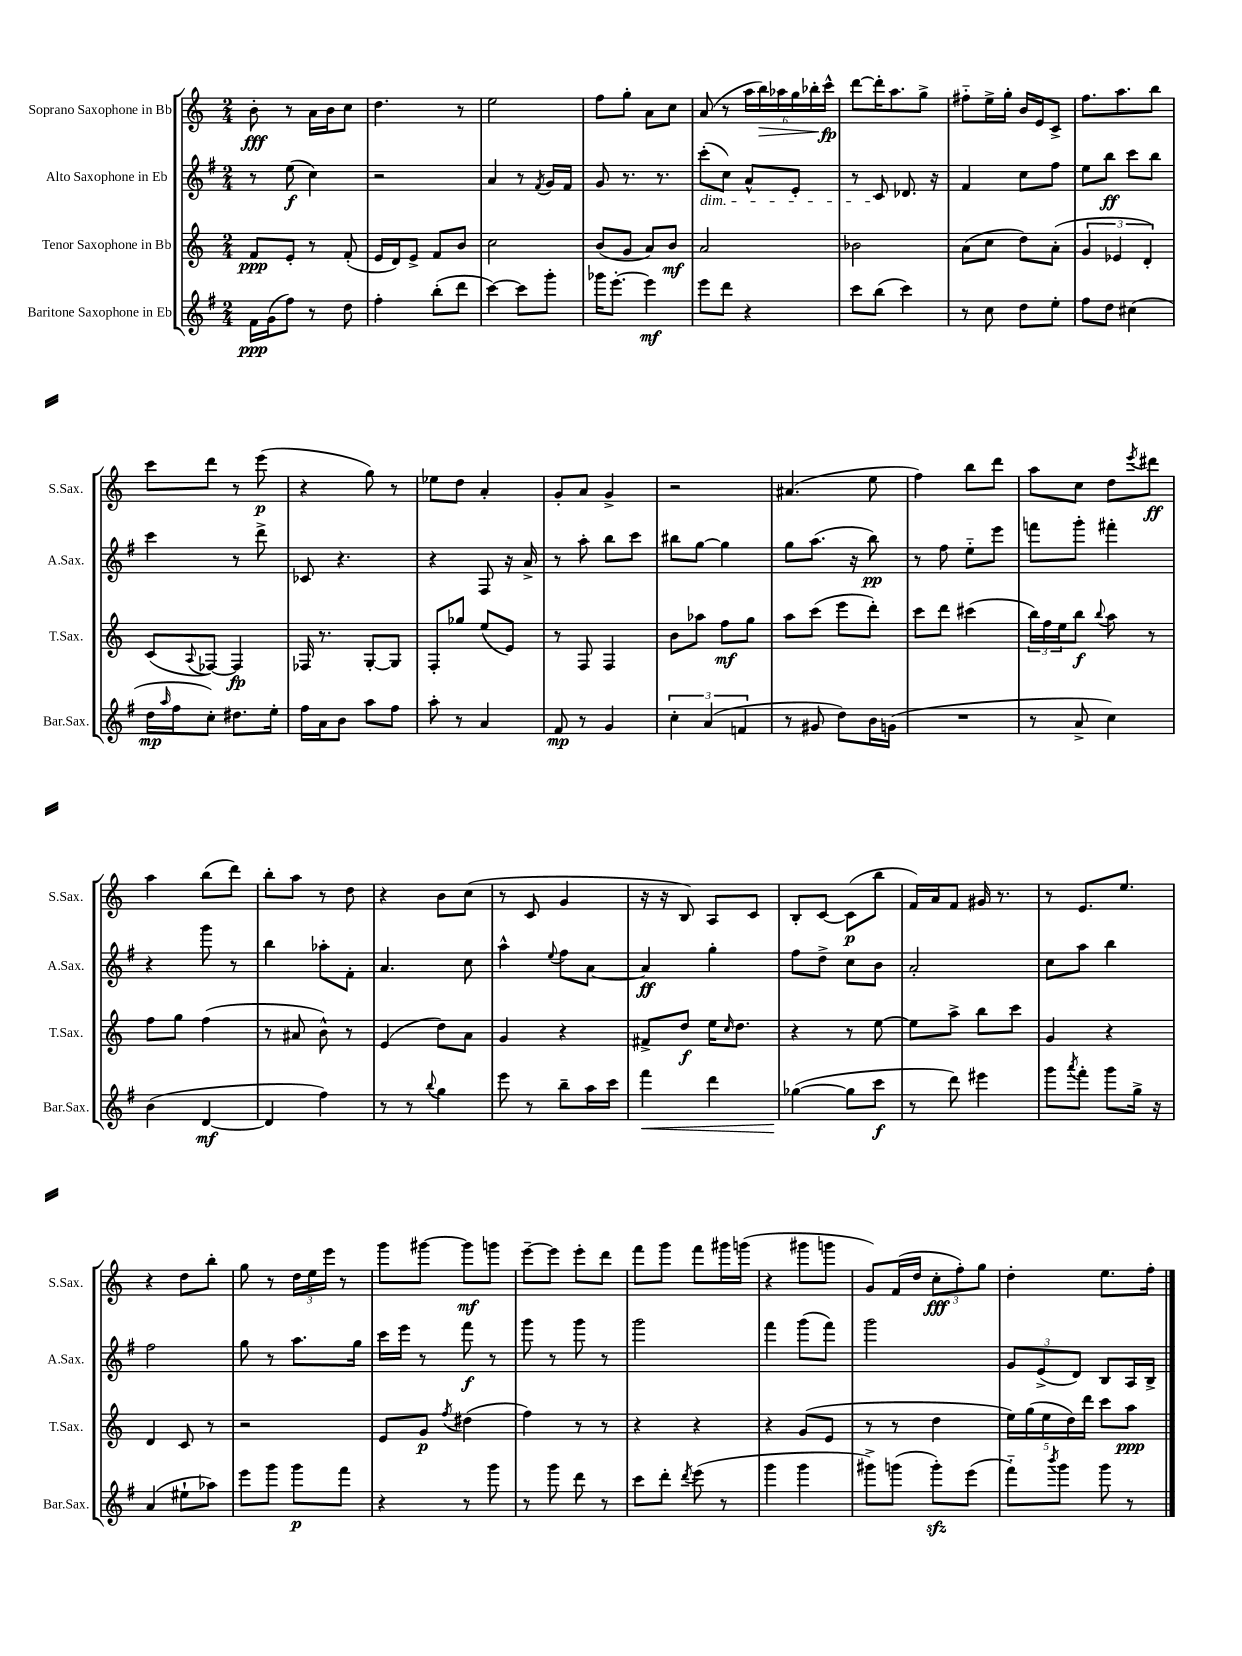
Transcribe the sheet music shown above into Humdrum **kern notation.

**kern	**dynam	**kern	**dynam	**kern	**dynam	**kern	**dynam
*part4	*part4	*part3	*part3	*part2	*part2	*part1	*part1
*staff4	*staff4	*staff3	*staff3	*staff2	*staff2	*staff1	*staff1
*I"Baritone Saxophone in Eb	*	*I"Tenor Saxophone in Bb	*	*I"Alto Saxophone in Eb	*	*I"Soprano Saxophone in Bb	*
*I'Bar.Sax.	*	*I'T.Sax.	*	*I'A.Sax.	*	*I'S.Sax.	*
*clefG2	*	*clefG2	*	*clefG2	*	*clefG2	*
*k[f#]	*	*k[]	*	*k[f#]	*	*k[]	*
*M2/4	*	*M2/4	*	*M2/4	*	*M2/4	*
=1	=1	=1	=1	=1	=1	=1	=1
16f#\LL	ppp	8f/L	ppp	8r	.	8b'\	fff
(16g\J	.	.	.	.	.	.	.
8ff#\J)	.	8e'/J	.	(8ee\	f	8r	.
8r	.	8r	.	4cc\)	.	16a\LL	.
.	.	.	.	.	.	16b\J	.
8dd\	.	(8f'/	.	.	.	8cc\J	.
=2	=2	=2	=2	=2	=2	=2	=2
4ff#'\	.	16e/LL	.	2r	.	4.dd\	.
.	.	16d/J)	.	.	.	.	.
.	.	8e^/J	.	.	.	.	.
(8bb'\L	.	8f/L	.	.	.	.	.
8ddd\J	.	8b/J	.	.	.	8r	.
=3	=3	=3	=3	=3	=3	=3	=3
[4ccc\)	.	2cc\	.	4a/	.	2ee\	.
8ccc\L]	.	.	.	8r	.	.	.
.	.	.	.	8qf#/	.	.	.
8ggg'\J	.	.	.	16g/LL	.	.	.
.	.	.	.	16f#/JJ	.	.	.
=4	=4	=4	=4	=4	=4	=4	=4
16ggg-X\KL	.	(8b/L	.	8g/	.	8ff\L	.
[8.eee'\J	.	.	.	.	.	.	.
.	.	8g/J	.	8.r	.	8gg'\J	.
4eee\]	mf	8a/L)	.	.	.	8a\L	.
.	.	.	.	8.r	.	.	.
.	.	8b/J	mf	.	.	8cc\J	.
=5	=5	=5	=5	=5	=5	=5	=5
!	!	!	!	!LO:TX:b:i:t=dim.	!	!	!
8eee\L	.	2a/	.	(8ccc'\L	.	(8a/	.
8ddd\J	.	.	.	8cc\J)	.	8r	.
4r	.	.	.	8a^^/L	.	24aa\LL	.
!	!	!	!	!	!	!	!LO:HP:b
.	.	.	.	.	.	24bb\)	>
.	.	.	.	.	.	24aa-X\	.
.	.	.	.	8e'/J	.	24gg\	.
.	.	.	.	.	.	24bb-X'\	.
.	.	.	.	.	.	24ccc^^\JJ	] fp
=6	=6	=6	=6	=6	=6	=6	=6
8ccc\L	.	2b-X\	.	8r	.	[8ddd\L	.
(8bb\J	.	.	.	8c/	.	16ddd'\K]	.
.	.	.	.	.	.	8.aa\	.
4ccc\)	.	.	.	8.d-X/	.	.	.
.	.	.	.	.	.	8gg^\J	.
.	.	.	.	16r	.	.	.
=7	=7	=7	=7	=7	=7	=7	=7
8r	.	(8a\L	.	4f#/	.	8ff#X\L	.
8cc\	.	8cc\J	.	.	.	16ee^\L	.
.	.	.	.	.	.	16gg'\JJ	.
8dd\L	.	8dd\L)	.	8cc\L	.	16b/LL	.
.	.	.	.	.	.	16e/J	.
8ee'\J	.	(8a'\J	.	8ff#\J	.	8c^/J	.
=8	=8	=8	=8	=8	=8	=8	=8
8ff#\L	.	6g/	.	8ee\L	.	8.ff\L	.
8dd\J	.	.	.	8bb\J	ff	.	.
.	.	6e-X/	.	.	.	.	.
.	.	.	.	.	.	8.aa\	.
(4cc#X\	.	.	.	8ccc\L	.	.	.
.	.	6d'/)	.	.	.	.	.
.	.	.	.	8bb\J	.	8bb\J	.
!!LO:LB:g=z
=9	=9	=9	=9	=9	=9	=9	=9
16dd\LL	mp	(8c/L	.	4ccc\	.	8ccc\L	.
16qqaa/	.	.	.	.	.	.	.
16ff#\J	.	.	.	.	.	.	.
.	.	8qqA/	.	.	.	.	.
8cc'\J)	.	[8F-X/J)	.	.	.	8ddd\J	.
8.dd#X\L	.	4F-/]	fp	8r	.	8r	.
.	.	.	.	8ddd^\	.	(8eee\	p
16ee'\Jk	.	.	.	.	.	.	.
=10	=10	=10	=10	=10	=10	=10	=10
16ff#\LL	.	16F-X/	.	8c-X/	.	4r	.
16a\J	.	8.r	.	.	.	.	.
8b\J	.	.	.	4.r	.	.	.
8aa\L	.	[8G'/L	.	.	.	8gg\)	.
8ff#\J	.	8G/J]	.	.	.	8r	.
=11	=11	=11	=11	=11	=11	=11	=11
8aa'\	.	8F'/L	.	4r	.	8ee-X\L	.
8r	.	8gg-X/J	.	.	.	8dd\J	.
4a/	.	(8ee/L	.	8F#/	.	4a'/	.
.	.	8e/J)	.	16r	.	.	.
.	.	.	.	16a^/	.	.	.
=12	=12	=12	=12	=12	=12	=12	=12
8f#/	mp	8r	.	8r	.	8g'/L	.
8r	.	8F/	.	8aa'\	.	8a/J	.
4g/	.	4F/	.	8bb\L	.	4g^/	.
.	.	.	.	8ccc\J	.	.	.
=13	=13	=13	=13	=13	=13	=13	=13
6cc'\	.	8b\L	.	8bb#X\L	.	2r	.
.	.	8aa-X\J	.	[8gg\J	.	.	.
(6a/	.	.	.	.	.	.	.
.	.	8ff\L	mf	4gg\]	.	.	.
6fn/	.	.	.	.	.	.	.
.	.	8gg\J	.	.	.	.	.
=14	=14	=14	=14	=14	=14	=14	=14
8r	.	8aa\L	.	8gg\L	.	(4.a#X/	.
8g#X/	.	(8ccc\J	.	(8.aa\J	.	.	.
8dd\L)	.	8eee\L	.	.	.	.	.
.	.	.	.	16r	.	.	.
16b\L	.	8ddd'\J)	.	8bb\)	pp	8ee\	.
(16gn\JJ	.	.	.	.	.	.	.
=15	=15	=15	=15	=15	=15	=15	=15
2r	.	8ccc\L	.	8r	.	4ff\)	.
.	.	8ddd\J	.	8ff#\	.	.	.
.	.	(4ccc#X\	.	8ee\L	.	8bb\L	.
.	.	.	.	8eee\J	.	8ddd\J	.
=16	=16	=16	=16	=16	=16	=16	=16
8r	.	24bb\LL)	.	8fffn\L	.	8aa\L	.
.	.	24ff\	.	.	.	.	.
.	.	24ee\J	.	.	.	.	.
8a^/	.	8bb\J	f	8ggg'\J	.	8cc\J	.
.	.	8qqbb/	.	.	.	.	.
4cc\)	.	8aa\	.	4fff#X'\	.	8dd\L	.
.	.	.	.	.	.	8qeee/	.
.	.	8r	.	.	.	8ddd#X\J	ff
!!LO:LB:g=z
=17	=17	=17	=17	=17	=17	=17	=17
(4b\	.	8ff\L	.	4r	.	4aa\	.
.	.	8gg\J	.	.	.	.	.
[4d/	mf	(4ff\	.	8ggg\	.	(8bb\L	.
.	.	.	.	8r	.	8ddd\J)	.
=18	=18	=18	=18	=18	=18	=18	=18
4d/]	.	8r	.	4bb\	.	8bb'\L	.
.	.	8a#X/	.	.	.	8aa\J	.
4ff#\)	.	8b^^\)	.	8aa-X'\L	.	8r	.
.	.	8r	.	8f#'\J	.	8dd\	.
=19	=19	=19	=19	=19	=19	=19	=19
8r	.	(4e/	.	4.a/	.	4r	.
8r	.	.	.	.	.	.	.
8qqbb/	.	.	.	.	.	.	.
4gg\	.	8dd\L)	.	.	.	8b\L	.
.	.	8a\J	.	8cc\	.	(8cc\J	.
=20	=20	=20	=20	=20	=20	=20	=20
8eee\	.	4g/	.	4aa^^\	.	8r	.
8r	.	.	.	.	.	8c/	.
.	.	.	.	8qqee/	.	.	.
8bb~\L	.	4r	.	8ff#\L	.	4g/	.
16aa\L	.	.	.	[8a\J	.	.	.
16ccc\JJ	.	.	.	.	.	.	.
=21	=21	=21	=21	=21	=21	=21	=21
!	!LO:HP:b	!	!	!	!	!	!
4fff#\	<	8f#X^/L	.	4a/]	ff	16r	.
.	.	.	.	.	.	16r	.
.	.	8dd/J	f	.	.	8B/)	.
4ddd\	.	16ee\KL	.	4gg'\	.	8A/L	.
.	.	16qqcc/	.	.	.	.	.
.	.	8.dd\J	.	.	.	.	.
.	.	.	.	.	.	8c/J	.
=22	=22	=22	=22	=22	=22	=22	=22
([4gg-X\	.	4r	.	8ff#\L	.	8B'/L	.
.	.	.	.	8dd^\J	.	[8c/J	.
8gg-\L]	[	8r	.	8cc\L	.	(8c\L]	p
8ccc\J	f	[8ee\	.	8b\J	.	8bb\J	.
=23	=23	=23	=23	=23	=23	=23	=23
8r	.	8ee\L]	.	2a'/	.	16f/LL)	.
.	.	.	.	.	.	16a/J	.
8ddd\)	.	8aa^\J	.	.	.	8f/J	.
4eee#X\	.	8bb\L	.	.	.	16g#X/	.
.	.	.	.	.	.	8.r	.
.	.	8ccc\J	.	.	.	.	.
=24	=24	=24	=24	=24	=24	=24	=24
8ggg\L	.	4g/	.	8cc\L	.	8r	.
8qaaa/	.	.	.	.	.	.	.
8fff#'\J	.	.	.	8aa\J	.	8.e/L	.
8ggg\L	.	4r	.	4bb\	.	.	.
.	.	.	.	.	.	8.ee/J	.
16gg^\Jk	.	.	.	.	.	.	.
16r	.	.	.	.	.	.	.
!!LO:LB:g=z
=25	=25	=25	=25	=25	=25	=25	=25
(4a/	.	4d/	.	2ff#\	.	4r	.
8ee#X`\L	.	8c/	.	.	.	8dd\L	.
8aa-X\J)	.	8r	.	.	.	8bb'\J	.
=26	=26	=26	=26	=26	=26	=26	=26
8eee\L	.	2r	.	8gg\	.	8gg\	.
8ggg\J	.	.	.	8r	.	8r	.
8ggg\L	p	.	.	8.aa\L	.	24dd\LL	.
.	.	.	.	.	.	24ee\	.
.	.	.	.	.	.	24eee\JJ	.
8fff#\J	.	.	.	.	.	8r	.
.	.	.	.	16gg\Jk	.	.	.
=27	=27	=27	=27	=27	=27	=27	=27
4r	.	8e/L	.	16ccc\LL	.	8ggg\L	.
.	.	.	.	16eee\JJ	.	.	.
.	.	8g/J	p	8r	.	[8ggg#X\J	.
.	.	8qff/	.	.	.	.	.
8r	.	(4dd#X\	.	8fff#\	f	8ggg#\L]	mf
8ggg\	.	.	.	8r	.	8gggn\J	.
=28	=28	=28	=28	=28	=28	=28	=28
8r	.	4ff\)	.	8ggg\	.	[8eee~\L	.
8ggg\	.	.	.	8r	.	8eee\J]	.
8ddd\	.	8r	.	8ggg\	.	8eee'\L	.
8r	.	8r	.	8r	.	8ddd\J	.
=29	=29	=29	=29	=29	=29	=29	=29
8ccc\L	.	4r	.	2ggg\	.	8fff\L	.
8ddd'\J	.	.	.	.	.	8ggg\J	.
8qddd/	.	.	.	.	.	.	.
(8eee\	.	4r	.	.	.	8fff\L	.
8r	.	.	.	.	.	16ggg#X\L	.
.	.	.	.	.	.	(16gggn\JJ	.
=30	=30	=30	=30	=30	=30	=30	=30
4ggg\	.	4r	.	4fff#\	.	4r	.
4ggg\	.	(8g/L	.	(8ggg\L	.	8ggg#X\L	.
.	.	8e/J	.	8fff#\J)	.	8gggn\J	.
=31	=31	=31	=31	=31	=31	=31	=31
8ggg#X^\L)	.	8r	.	2ggg\	.	8g/L)	.
(8gggn\J	.	8r	.	.	.	(16f/L	.
.	.	.	.	.	.	16dd/JJ	.
8gggzz'\L)	.	4dd\	.	.	.	12cc'\L	fff
.	.	.	.	.	.	12ff'\)	.
(8eee\J	.	.	.	.	.	.	.
.	.	.	.	.	.	12gg\J	.
=32	=32	=32	=32	=32	=32	=32	=32
8fff#\L)	.	20ee\LL)	.	12g/L	.	4dd'\	.
.	.	(20gg\	.	.	.	.	.
.	.	.	.	(12e^/	.	.	.
.	.	20ee\	.	.	.	.	.
8qbbb/	.	.	.	.	.	.	.
8ggg\J	.	.	.	.	.	.	.
.	.	20dd\)	.	.	.	.	.
.	.	.	.	12d/J)	.	.	.
.	.	20ddd\JJ	.	.	.	.	.
8ggg\	.	8ccc\L	.	8B/L	.	8.ee\L	.
8r	.	8aa\J	ppp	16A/L	.	.	.
.	.	.	.	16B^/JJ	.	16ff'\Jk	.
==	==	==	==	==	==	==	==
*-	*-	*-	*-	*-	*-	*-	*-
